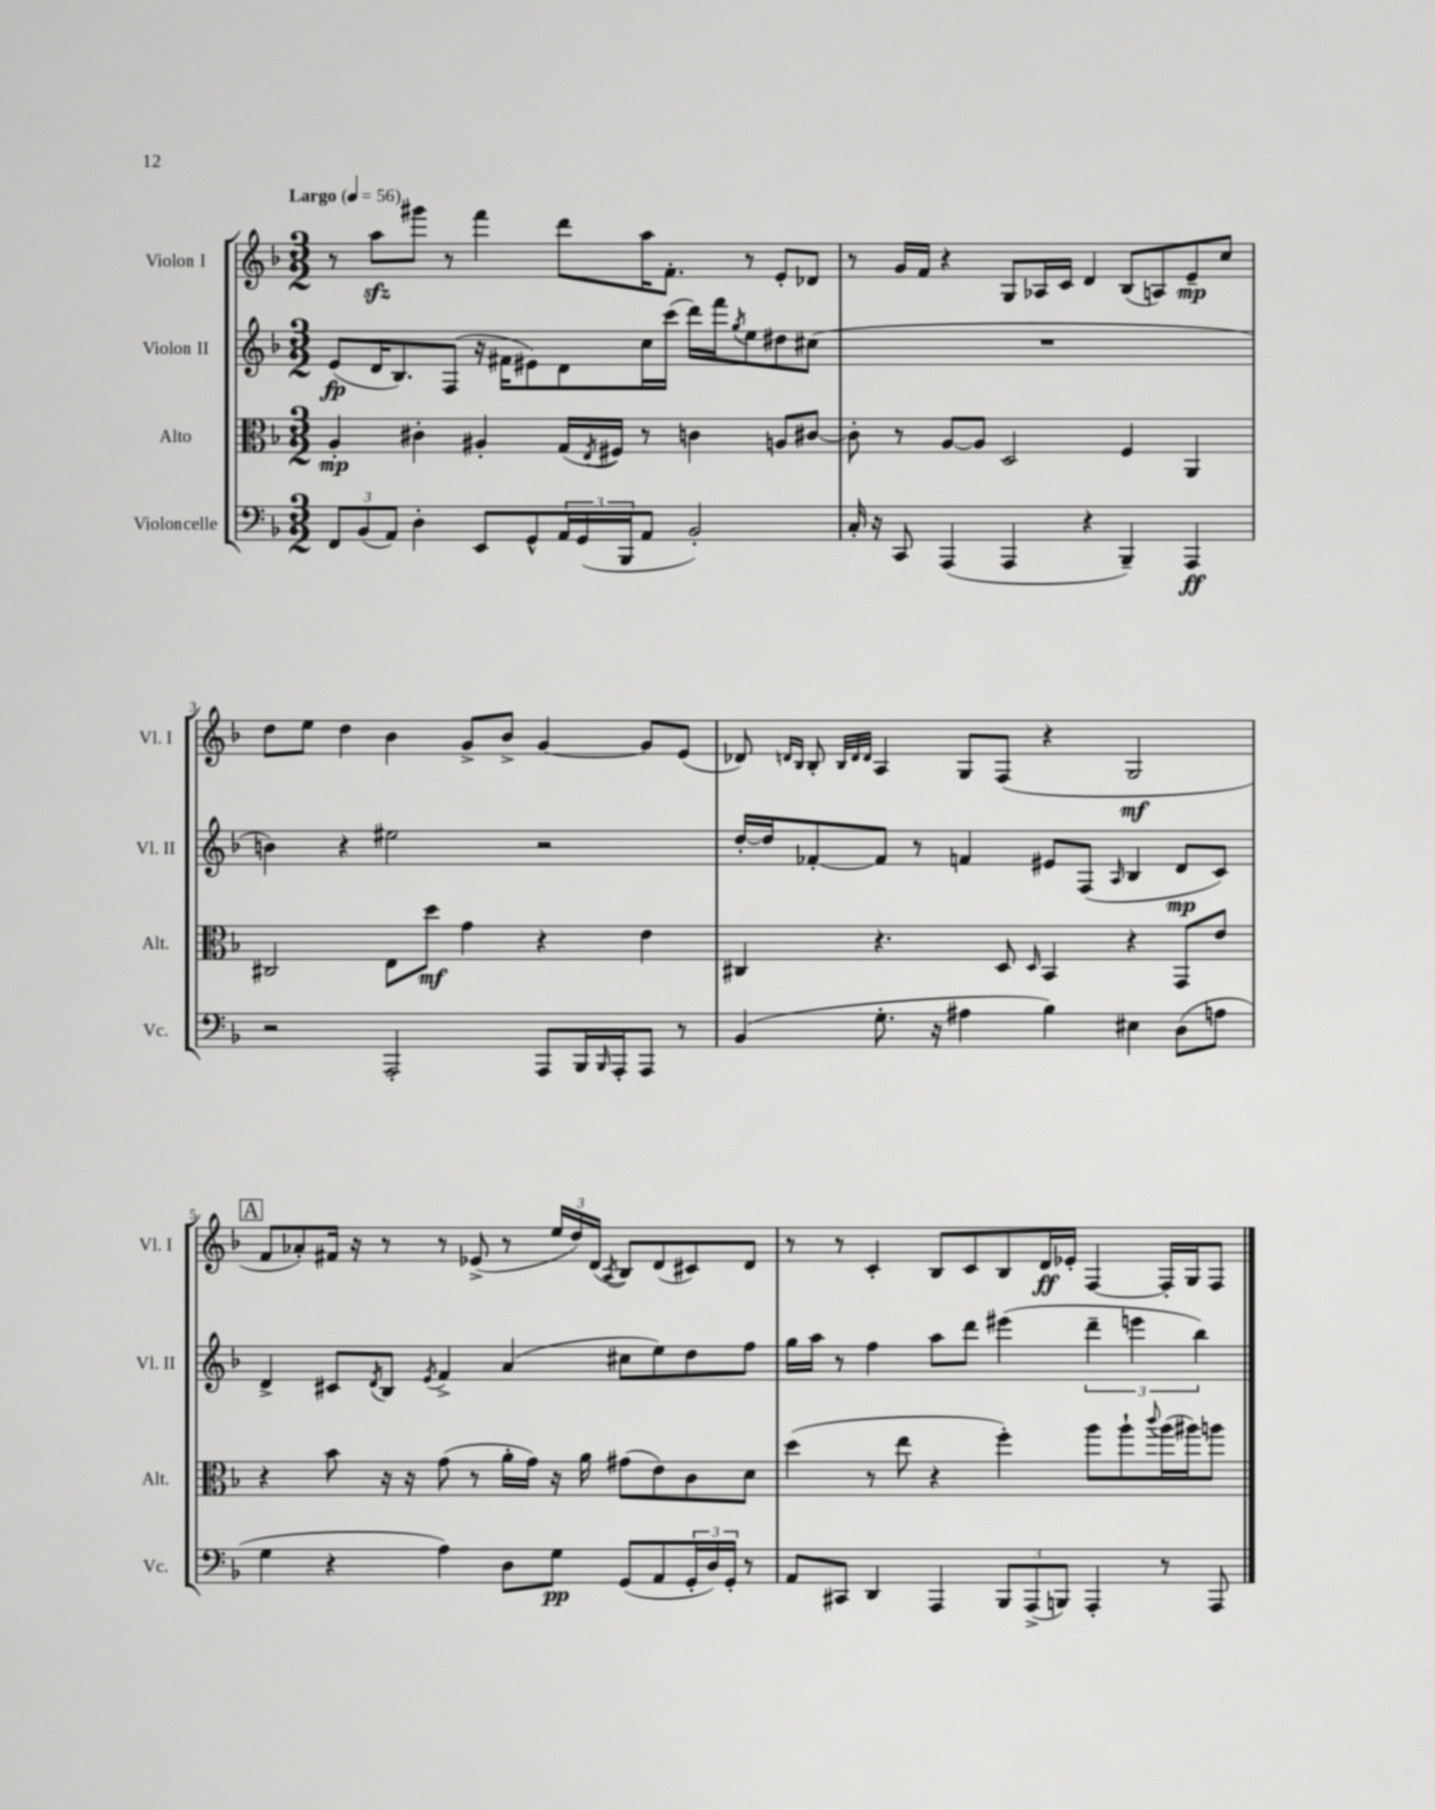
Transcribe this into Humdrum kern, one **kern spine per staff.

**kern	**kern	**kern	**kern
*staff4	*staff3	*staff2	*staff1
*clefF4	*clefC3	*clefG2	*clefG2
*k[b-]	*k[b-]	*k[b-]	*k[b-]
*M3/2	*M3/2	*M3/2	*M3/2
*MM56	*MM56	*MM56	*MM56
12FF	4A'	(8e	8r
(12BB-	.	.	.
.	.	16d	8aa
12AA)	.	.	.
.	.	8.B-)	.
4D'	4c#'	.	8ggg#
.	.	(8F	8r
8EE	4A#'	16r	4fff
.	.	16f#	.
8GG^^	.	8e#)	.
24AA	(16G	8d	8ddd
(24GG	.	.	.
.	8qE	.	.
.	16F#)	.	.
24BBB-	.	.	.
8AA	8r	16cc	16aa
.	.	(16ccc	8.f'
2BB-')	4c	16ddd)	.
.	.	16fff	.
.	.	8qgg	.
.	.	8ee	8r
.	8A	8dd#	8e'
.	[8c#	(8cc#	8d-
=	=	=	=
16C'	8c#']	1.r	8r
16r	.	.	.
8CC	8r	.	16g
.	.	.	16f
(4AAA	[8A	.	4r
.	8A]	.	.
4AAA	2D	.	8G
.	.	.	16A-
.	.	.	16c
4r	.	.	4d
4BBB-~)	4F	.	(8B-
.	.	.	8A)
4AAA	4AA	.	8e~
.	.	.	8cc
=	=	=	=
2r	2C#	4b)	8dd
.	.	.	8ee
.	.	4r	4dd
2AAA'	8E	2ee#	4b-
.	8dd	.	.
.	4g	.	8g^
.	.	.	8b-^
8AAA	4r	2r	[4g
16BBB-	.	.	.
16qqBBB-	.	.	.
16AAA'	.	.	.
8AAA	4e	.	8g]
8r	.	.	(8e
=	=	=	=
(4BB-	4C#	[16dd'	8d-)
.	.	16dd]	.
.	.	.	16qqd
.	.	.	16qqB-
.	.	[8f-'	8B-'
.	.	.	32qqB-
.	.	.	32qqd
.	.	.	32qqd
8.G'	4.r	8f-]	4A
.	.	8r	.
16r	.	.	.
4A#	.	4f	8G
.	8D	.	(8F
.	16qqD	.	.
4B-)	4BB-	8e#	4r
.	.	(8F	.
.	.	16qqA	.
4E#	4r	4B-	2G
(8D	8GG	8d	.
8A	8e	8c)	.
=	=	=	=
4G	4r	4d^	8f
.	.	.	8a-')
4r	8b-	8c#	16f#
.	.	.	16r
.	.	8qd	.
.	16r	8B-	8r
.	16r	.	.
.	.	8qe	.
4A)	(8g	4f^	8r
.	8r	.	(8e-^
8D	16a'	(4a	8r
.	16g)	.	.
8G	16r	.	24ee
.	.	.	24dd)
.	16a	.	.
.	.	.	(24d
.	.	.	8qA
(8GG	(8g#	8cc#	8B-)
8AA	8e)	8ee)	(8d
24GG'	8c	8dd	8c#)
24D)	.	.	.
24GG'	.	.	.
8r	8d	8ff	8d
=	=	=	=
8AA	(4dd	16gg	8r
.	.	16aa	.
8CC#	.	8r	8r
4DD	8r	4ff	4c'
.	8ee	.	.
4AAA	4r	8aa	8B-
.	.	8ddd	8c
12BBB-	4ff')	(4eee#	8B-
(12AAA^	.	.	.
.	.	.	16d
12BBB)	.	.	.
.	.	.	16e-'
4AAA'	8aa	6ddd~	[4F
.	8aa`	.	.
.	.	6eee	.
.	8qqccc	.	.
8r	(16aa	.	16F']
.	16aa#)	.	16G
.	.	6bb-)	.
8AAA	8aa	.	8F
==	==	==	==
*-	*-	*-	*-
